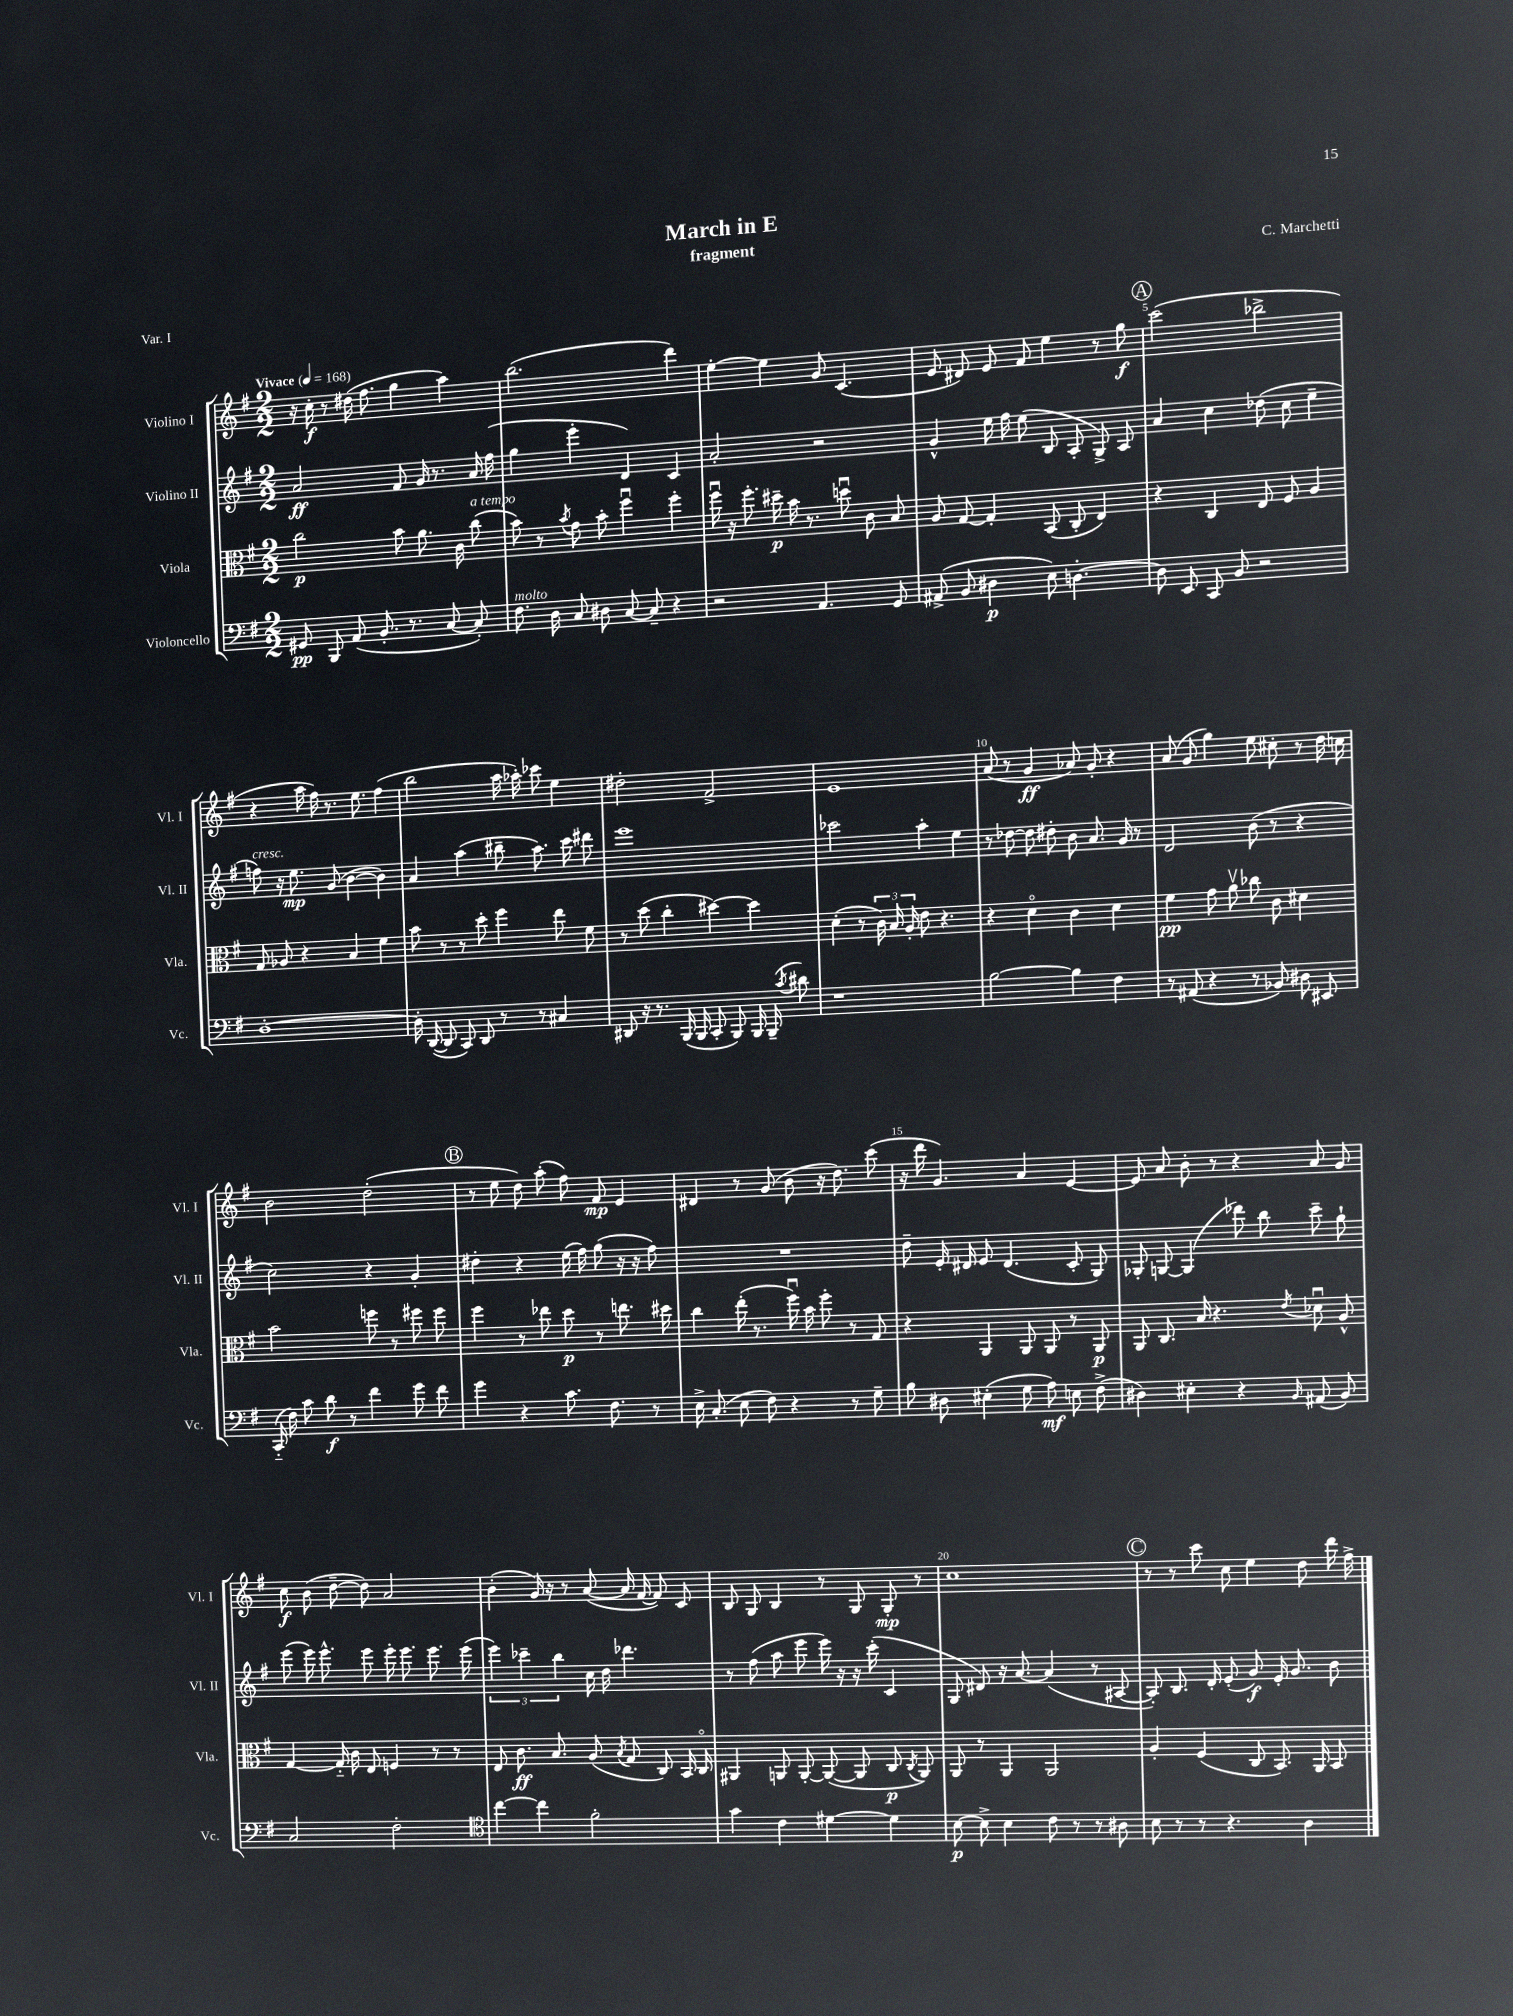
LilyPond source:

\header { title = "March in E" composer = "C. Marchetti" subtitle = "fragment" piece = "Var. I" }
<<
\new StaffGroup <<
\new Staff = "s0" \with { instrumentName = "Violino I" shortInstrumentName = "Vl. I" } {
    \clef treble \key g \major \numericTimeSignature \time 2/2 \tempo "Vivace" 4 = 168
    \autoBeamOff r16 c''16-.\f r8 dis''16( fis''8. g''4 a''4) |
    b''2.( d'''4) |
    e''4~-. e''4 g'8 c'4.( |
    e'8 dis'8) e'8 fis'8 e''4 r8 g''8\f |
    \mark \markup { \circle "A" } c'''2( bes''2-> |
    r4 a''16 fis''16) r8. e''8. fis''4( |
    b''2 a''16 aes''16-.) ces'''8 e''4 |
    dis''2-. fis'2-> |
    e'1 |
    a'8( r8 g'4\ff aes'8) g'8-. r4 |
    a'8( g'8 g''4) e''8 cis''8-. r8 d''16 c''16 |
    b'2 d''2-.( |
    \mark \markup { \circle "B" } r8 e''8 d''8) a''8-.( fis''8) fis'8\mp e'4 |
    dis'4 r8 g'8( b'8 r16 d''8.) c'''8( |
    r16 d'''16 g'4.) a'4 e'4~ |
    e'8 a'8 b'8-. r8 r4 a'8 g'8 |
    c''8\f b'8( d''8~-- d''8) a'2 |
    b'4-.( g'16) r16 r8 a'8~( a'16 fis'16~ fis'8) c'8 |
    b8 g8 b4 r8 g8 g8-.\mp r8 |
    c''1 |
    \mark \markup { \circle "C" } r8 r8 c'''8 c''8 e''4 d''8 d'''16 fis''16-> \bar "|." |
}
\new Staff = "s1" \with { instrumentName = "Violino II" shortInstrumentName = "Vl. II" } {
    \clef treble \key g \major \numericTimeSignature \time 2/2
    \autoBeamOff a'2\ff fis'8 g'16 r8. a'16 fis''16( |
    g''4 e'''4-. d'4) c'4 |
    a'2-. r2 |
    g'4-^ e''16 fis''16 e''8( b8 a8-. g8->) a8 |
    \mark \markup { \circle "A" } a'4 c''4 des''8( c''8 e''4-- |
    f''8^\markup { \italic "cresc." }) r16 e''8.\mp g'8( b'4~ b'4) |
    a'4 a''4( bis''8-- a''8.) c'''16 dis'''8 |
    e'''1 |
    ces'''2 a''4-. e''4 |
    r8 des''8~ des''8 dis''8-. b'8 a'8. g'16 r8 |
    d'2 b'8( r8 r4 |
    c''2) r4 g'4-. |
    \mark \markup { \circle "B" } dis''4-. r4 e''16( fis''16) g''8( r16 r16 fis''8) |
    R1 |
    d''8-- e'16-. dis'16 e'8 dis'4.( c'8-. g8) |
    ges8-. g8~ g4( des'''8) b''8 c'''8-- g''8-! |
    e'''8( e'''16) e'''8.-^ e'''8 e'''16-. e'''8. e'''8. e'''16( |
    \tuplet 3/2 { e'''4) ces'''4-- b''4 } c''16 d''16 des'''4. |
    r8 fis''8( a''8 e'''8 e'''16) r16 r16 c'''16-.( c'4 |
    g8 dis'8) r16 a'8.~ a'4( r8 ais8~ |
    \mark \markup { \circle "C" } ais8-.) b8. d'16-. e'8-.( g'8\f) e'16-. g'8. b'8 \bar "|." |
}
\new Staff = "s2" \with { instrumentName = "Viola" shortInstrumentName = "Vla." } {
    \clef alto \key g \major \numericTimeSignature \time 2/2
    \autoBeamOff c''2\p b'8 a'8. c'16 c''8^\markup { \italic "a tempo" }( |
    b'8) r8 \acciaccatura { b'8 } g'8 b'8-. fis''4\downbow fis''4-. |
    fis''16\downbow r16 fis''8.-. dis''16--\p b'16 r8. d''8\downbow c'8 b8 |
    a8 g8~ g4-. b,8( c8-. e4) |
    \mark \markup { \circle "A" } r4 c4 e8 fis8 a4 |
    g8 aes8 r4 b4 fis'4 |
    b'8 r8 r8 d''8-. fis''4 e''8 fis'8 |
    r8 d''8( c''4-. dis''4~) dis''4 |
    d'4-.( r8 \tuplet 3/2 { c'16) b16 a16-. } e'8 r4. |
    r4 d'4\flageolet c'4 d'4 |
    fis'4\pp g'8 a'8\upbow ces''8 c'8 dis'4 |
    b'2 f''8 r8 fis''8 fis''8 |
    \mark \markup { \circle "B" } fis''4 r8 ees''8 d''8\p r8 e''8. dis''16 |
    c''4 e''16-.( r8. fis''16\downbow) b'16 fis''8-. r8 g8 |
    r4 a,4 a,8 a,8 r8 a,8\p |
    a,8 c8. b16 r4. \acciaccatura { e'8 } des'8\downbow a8-^ |
    g4~ g16-_ c'16 e8 f4 r8 r8 |
    e8 c'8.\ff b8. a8( \acciaccatura { b8 } g8 c8) b,16 c16\flageolet |
    ais,4 a,8 a,8~-. a,8~( a,8 c8\p \acciaccatura { c8 } a,8) |
    a,8 r8 a,4 a,2 |
    \mark \markup { \circle "C" } a4-. fis4( c8 b,8.) a,16 b,8 \bar "|." |
}
\new Staff = "s3" \with { instrumentName = "Violoncello" shortInstrumentName = "Vc." } {
    \clef bass \key g \major \numericTimeSignature \time 2/2
    \autoBeamOff gis,8\pp b,,8 a,8( b,8.-. r8. c8~ c8-.) |
    fis8.^\markup { \italic "molto" } d16 c8 dis8 c8~ c8-- r4 |
    r2 a,4. g,8 |
    ais,8->( b,8 dis4\p e8) d4.~-. |
    \mark \markup { \circle "A" } d8 e,8 c,8 b,8 r2 |
    d1~-. |
    d16-. d,16~( d,8 c,8) d,8 r8 r8 cis4 |
    dis,8 r16 r8. b,,16( b,,16 c,8-. b,,8) b,,16 b,,16--( \acciaccatura { c'8 } dis'8) |
    r1 |
    b2~ b4 fis4 |
    r8 ais,8( r4 r8 bes,8) dis8 eis,8 |
    c,16-_( fis16) c'8 d'8\f r8 fis'4 g'8 fis'8 |
    \mark \markup { \circle "B" } g'4 r4 c'8. fis8. r8 |
    e16-> c8.-.( e8 fis8) r4 r8 g8-- |
    b8 dis8 eis4-.( g8 a8\mf) e8 fis8->( |
    dis4) eis4-. r4 \grace { b,16 } ais,8( b,8) |
    c2 fis2-. |
    \clef tenor c''4~ c''4 fis'2-. |
    g'4 c'4 dis'4~ dis'4 |
    b8~\p b8-> b4 c'8 r8 r8 ais8 |
    \mark \markup { \circle "C" } b8 r8 r8 r4. a4 \bar "|." |
}
>>
>>
\layout { \context { \Score \override BarNumber.break-visibility = ##(#f #t #t) barNumberVisibility = #(every-nth-bar-number-visible 5) } }
